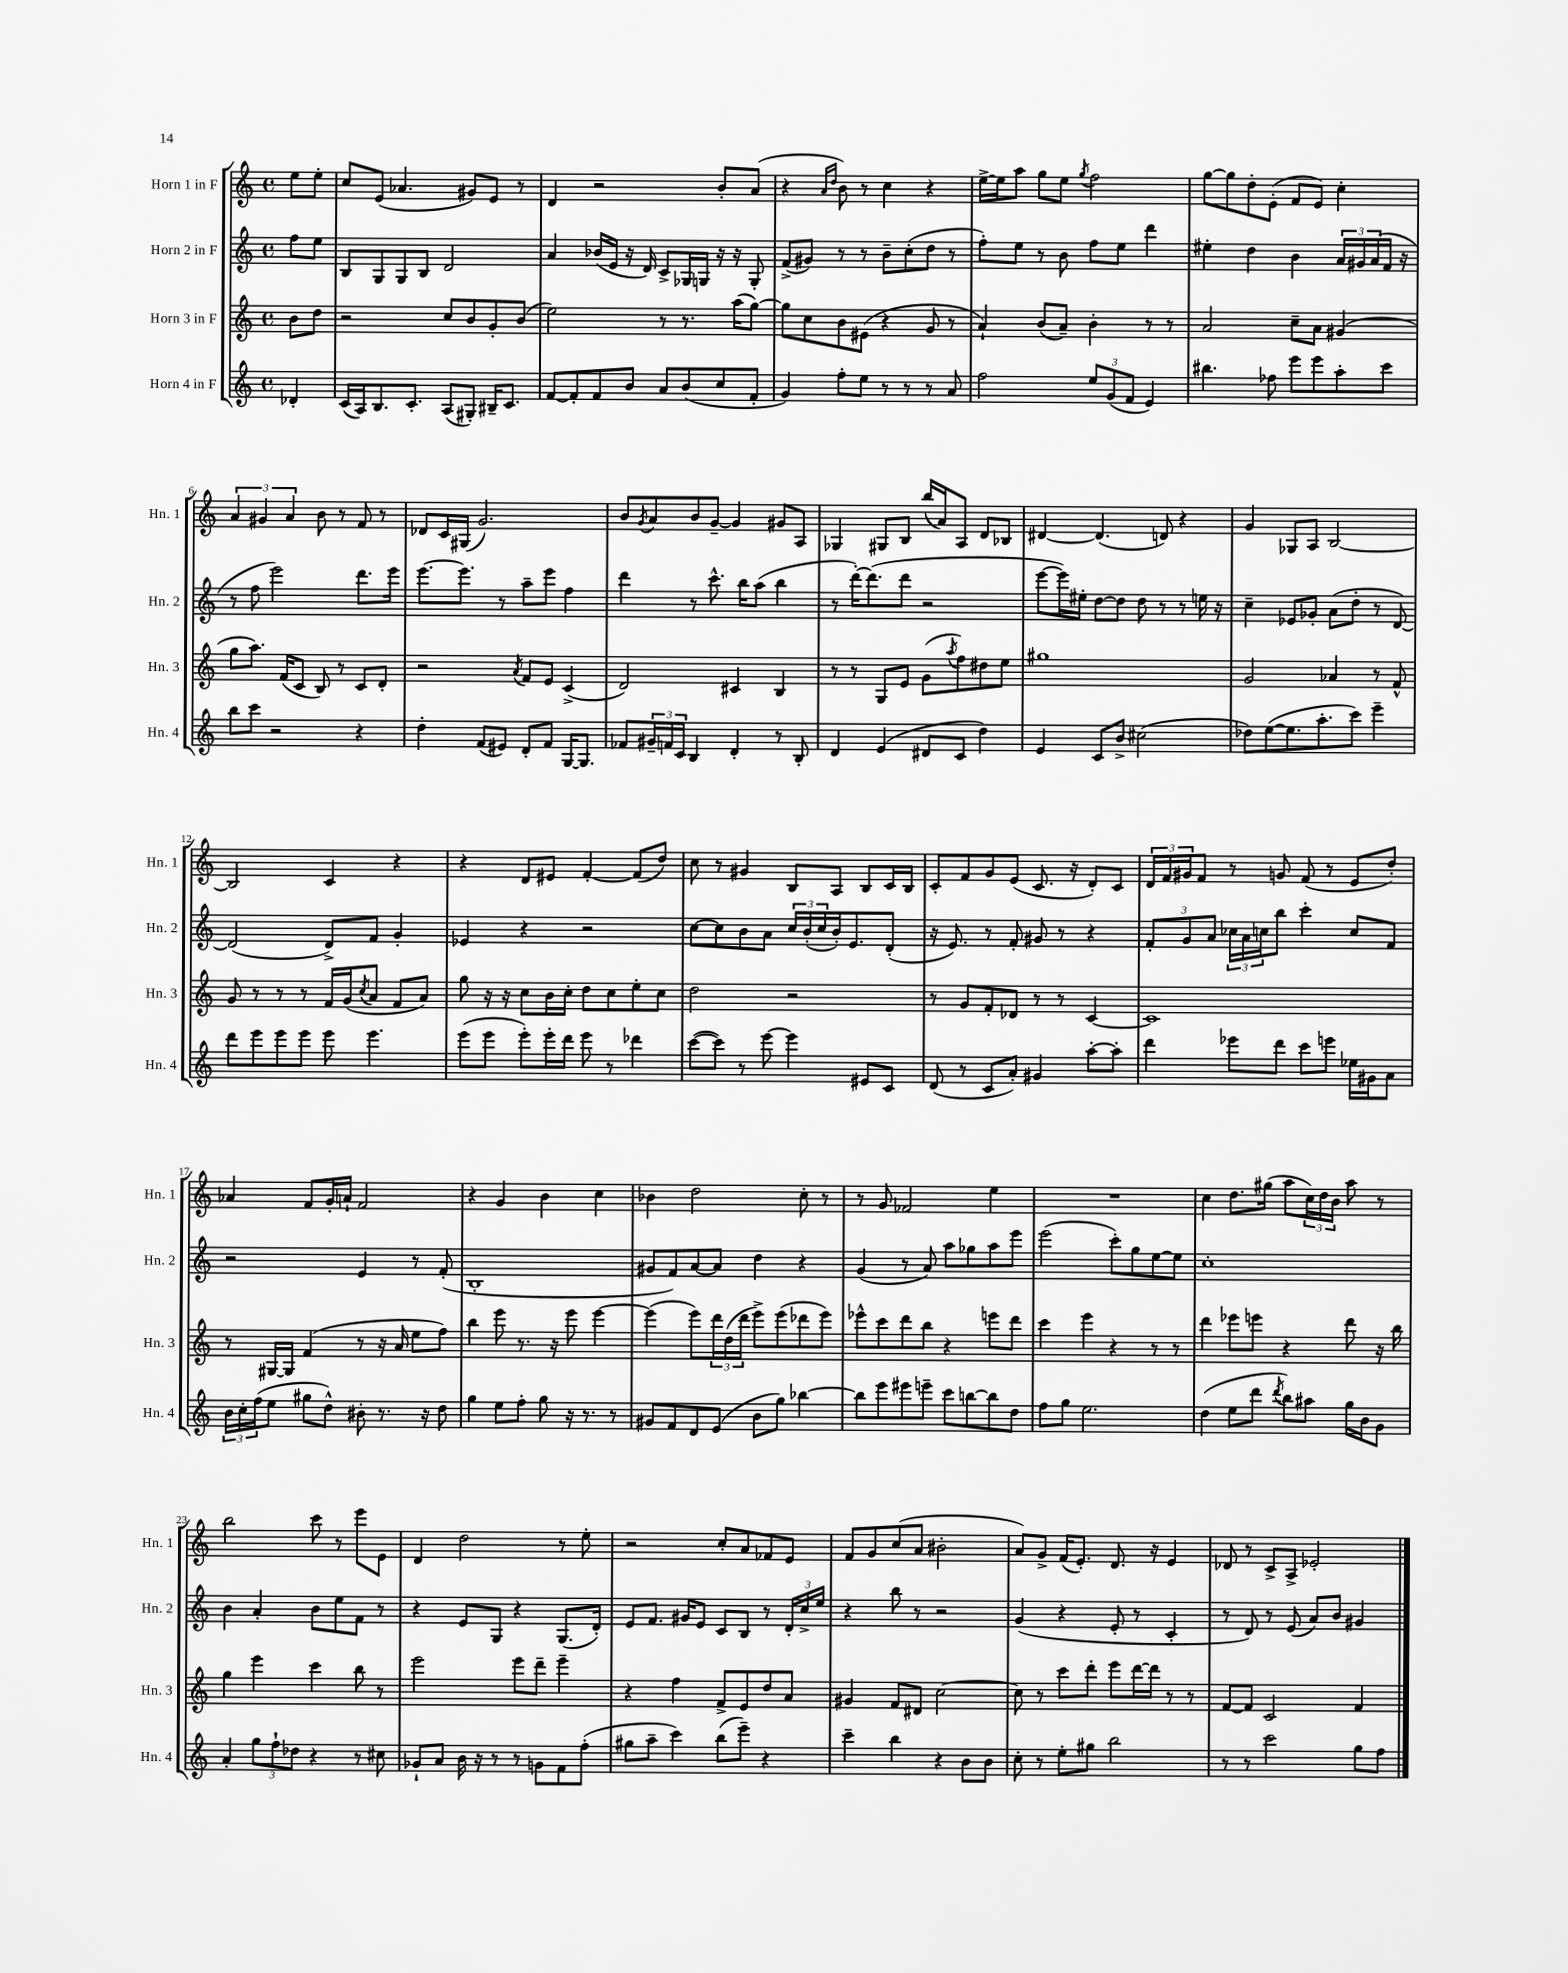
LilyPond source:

<<
\new StaffGroup <<
\new Staff = "s0" \with { instrumentName = "Horn 1 in F" shortInstrumentName = "Hn. 1" } {
    \clef treble \key c \major \defaultTimeSignature \time 4/4 \partial 4
    e''8 e''8-. |
    c''8 e'8( aes'4. gis'8) e'8 r8 |
    d'4 r2 b'8-. a'8( |
    r4 \grace { a'16 d''16 } b'8) r8 c''4 r4 |
    e''16~-> e''16 a''8 g''8 e''8 \acciaccatura { g''8 } f''2 |
    g''8~ g''8 d''8-. e'8-.( f'8 e'8) c''4-. |
    \tuplet 3/2 { a'4 gis'4 a'4 } b'8 r8 f'8 r8 |
    des'8 c'16 gis16( g'2.) |
    b'8 \acciaccatura { g'8 } a'8 b'8 g'8~-- g'4 gis'8 a8 |
    ges4 gis8 b8 b''16( a'16) a8 d'8 bes8 |
    dis'4~ dis'4.( d'8) r4 |
    g'4 ges8 a8 b2~ |
    b2 c'4 r4 |
    r4 d'8 eis'8 f'4~-. f'8( d''8) |
    c''8 r8 gis'4 b8 a8 b8 c'16 b16 |
    c'8-. f'8 g'8 e'8( c'8. r16 d'8-.) c'8 |
    \tuplet 3/2 { d'16 f'16 gis'16 } f'8 r8 g'8 f'8( r8 e'8 d''8-.) |
    aes'4 f'8 g'16-. a'16-! f'2 |
    r4 g'4 b'4 c''4 |
    bes'4 d''2 c''8-. r8 |
    r8 g'8 fes'2 e''4 |
    R1 |
    c''4 d''8. gis''16( a''8 \tuplet 3/2 { c''16) d''16 b'16 } a''8 r8 |
    b''2 c'''8 r8 e'''8 e'8 |
    d'4 d''2 r8 e''8-. |
    r2 c''8-. a'8 fes'8 e'8 |
    f'8 g'8 c''8( a'8 bis'2-. |
    a'8) g'8-> f'16( e'8.-.) d'8. r16 e'4 |
    des'8 r8 c'8-> a8-> ees'2-. \bar "|." |
}
\new Staff = "s1" \with { instrumentName = "Horn 2 in F" shortInstrumentName = "Hn. 2" } {
    \clef treble \key c \major \defaultTimeSignature \time 4/4 \partial 4
    f''8 e''8 |
    b8 g8 g8 b8 d'2 |
    a'4 bes'16( e'16 r16 d'16) c'8-> ges16 g16 r16 r16 g8-. |
    f'8->( gis'8) r8 r8 b'8-- c''8-.( d''8 r8 |
    f''8-.) e''8 r8 b'8 f''8 e''8 d'''4 |
    eis''4-. d''4 b'4 \tuplet 3/2 { a'16 gis'16 a'16( } f'16 r16 |
    r8 f''8 e'''2) d'''8. e'''16 |
    e'''8.~ e'''8. r8 a''8-- e'''8 f''4 |
    d'''4 r8 c'''8.-^ b''16 a''8( b''4 |
    r8 d'''16~-.) d'''8.( d'''8 r2 |
    e'''8~ e'''16) eis''16-. d''8~ d''8 d''8 r8 r8 e''16 r16 |
    c''4-- ees'8 ges'8-. a'8( d''8-. r8 d'8~) |
    d'2( d'8->) f'8 g'4-. |
    ees'4 r4 r2 |
    c''8~ c''8 b'8 a'8 \tuplet 3/2 { c''16 b'16-.( c''16 } b'16-.) e'8. d'8-.( |
    r16 e'8.) r8 f'8-. gis'8 r8 r4 |
    \tuplet 3/2 { f'8-. g'8 a'8 } \tuplet 3/2 { ces''16 a'16 c''16 } b''8 c'''4-. c''8 f'8 |
    r2 e'4 r8 f'8-.( |
    b1-. |
    gis'8 f'8) a'8~ a'8 d''4 r4 |
    g'4( r8 a'8) a''8 ges''8 a''8 e'''8 |
    e'''2( c'''8-.) g''8 e''8~ e''8 |
    c''1-. |
    b'4 a'4-. b'8 e''8 f'8 r8 |
    r4 e'8 g8 r4 g8.( d'16-.) |
    e'8 f'8. gis'16 e'8 c'8 b8 r8 \tuplet 3/2 { d'16-. c''16-> e''16 } |
    r4 b''8 r8 r2 |
    g'4( r4 e'8-. r8 c'4-. |
    r8 d'8) r8 e'8( a'8) b'8 gis'4 \bar "|." |
}
\new Staff = "s2" \with { instrumentName = "Horn 3 in F" shortInstrumentName = "Hn. 3" } {
    \clef treble \key c \major \defaultTimeSignature \time 4/4 \partial 4
    b'8 d''8 |
    r2 c''8 b'8 g'8-. b'8( |
    e''2) r8 r8. a''16( g''8~) |
    g''8 c''8 b'8 eis'8( r4 g'8 r8 |
    a'4-!) b'8( a'8--) b'4-. r8 r8 |
    a'2 c''8-- a'8 gis'4( |
    g''8 a''8.) f'16( c'8 b8) r8 c'8 d'8-. |
    r2 \acciaccatura { a'8 } f'8 e'8 c'4->( |
    d'2) cis'4 b4 |
    r8 r8 g8 e'8 g'8( \acciaccatura { a''8 } f''8) dis''8 e''8 |
    gis''1 |
    g'2 aes'4 r8 f'8-^ |
    g'8 r8 r8 r8 f'16 g'16( \acciaccatura { c''8 } a'8 f'8 a'8) |
    g''8 r16 r16 c''8 b'16 c''16-. d''8 c''8 e''8-. c''8 |
    d''2 r2 |
    r8 g'8 f'8-. des'8 r8 r8 c'4~ |
    c'1 |
    r8 gis16~ gis16 f'4( r8 r16 a'16 e''8 f''8) |
    b''4 e'''8 r8. r16 e'''8 e'''4~ |
    e'''4( e'''8) \tuplet 3/2 { d'''16 d''16( d'''16 } e'''8->) e'''8( des'''8 e'''8) |
    ees'''8-^ c'''8 d'''8 b''8 r4 e'''8 d'''8 |
    c'''4 e'''4 r4 r8 r8 |
    d'''4 ees'''8 e'''8 r4 d'''8 r16 b''16 |
    g''4 e'''4 c'''4 b''8 r8 |
    e'''2 e'''8 d'''8-- e'''4-- |
    r4 f''4 f'8-> e'8 d''8 a'8 |
    gis'4 f'8 dis'8 c''2~ |
    c''8 r8 c'''8 d'''8-. e'''8 d'''16~ d'''16 r8 r8 |
    f'8~ f'8 c'2 f'4 \bar "|." |
}
\new Staff = "s3" \with { instrumentName = "Horn 4 in F" shortInstrumentName = "Hn. 4" } {
    \clef treble \key c \major \defaultTimeSignature \time 4/4 \partial 4
    des'4-. |
    c'16( a16) b8. c'8.-. a8( gis8-.) bis16-- c'8. |
    f'8~ f'8-. f'8 b'8 a'8 b'8( c''8 f'8-. |
    g'4) f''8-. e''8 r8 r8 r8 a'8 |
    f''2 \tuplet 3/2 { e''8 g'8( f'8 } e'4) |
    bis''4. fes''8 e'''8 e'''8 a''8-. c'''8 |
    b''8 c'''8 r2 r4 |
    d''4-. f'8( eis'8) d'8-. f'8 g16~ g8. |
    fes'8 \tuplet 3/2 { gis'16-- f'16 c'16 } b4 d'4-. r8 b8-. |
    d'4 e'4( dis'8 c'8 d''4) |
    e'4 c'8 b'8-> cis''2( |
    des''8) e''8~( e''8. a''8.-. c'''8) e'''4-- |
    d'''8 e'''8 e'''8 e'''8 e'''8 e'''4. |
    e'''8( e'''8 e'''8-.) e'''16-. d'''16 e'''8 r8 des'''4 |
    c'''8~( c'''8) r8 e'''8~ e'''4 eis'8 c'8 |
    d'8( r8 c'8 a'8-.) gis'4 a''8~-. a''8-. |
    d'''4 ees'''8 d'''8 c'''8 e'''8 ees''16 gis'16 a'8 |
    \tuplet 3/2 { b'16 c''16-. f''16( } e''8 gis''8 d''8-^) bis'8-. r8. r16 d''8 |
    g''4 e''8 f''8-. g''8 r16 r8. r8 |
    gis'8 f'8 d'8 e'8( b'8 g''8) bes''4~ |
    bes''8 e'''8 eis'''8 e'''8-- c'''8 b''8~ b''8 d''8 |
    f''8 g''8 e''2. |
    d''4( e''8 d'''8 \acciaccatura { d'''8 } b''8) ais''8 g''16 b'16 g'8 |
    a'4-. \tuplet 3/2 { g''8 f''8-! des''8 } r4 r8 cis''8 |
    ges'8-! a'8 b'16 r16 r8 r8 g'8 f'8 f''8-.( |
    gis''8 a''8-- c'''4) b''8( e'''8--) r4 |
    c'''4-- b''4 r4 b'8 b'8 |
    c''8-. r8 e''8-. gis''8 b''2 |
    r8 r8 c'''2 g''8 f''8 \bar "|." |
}
>>
>>
